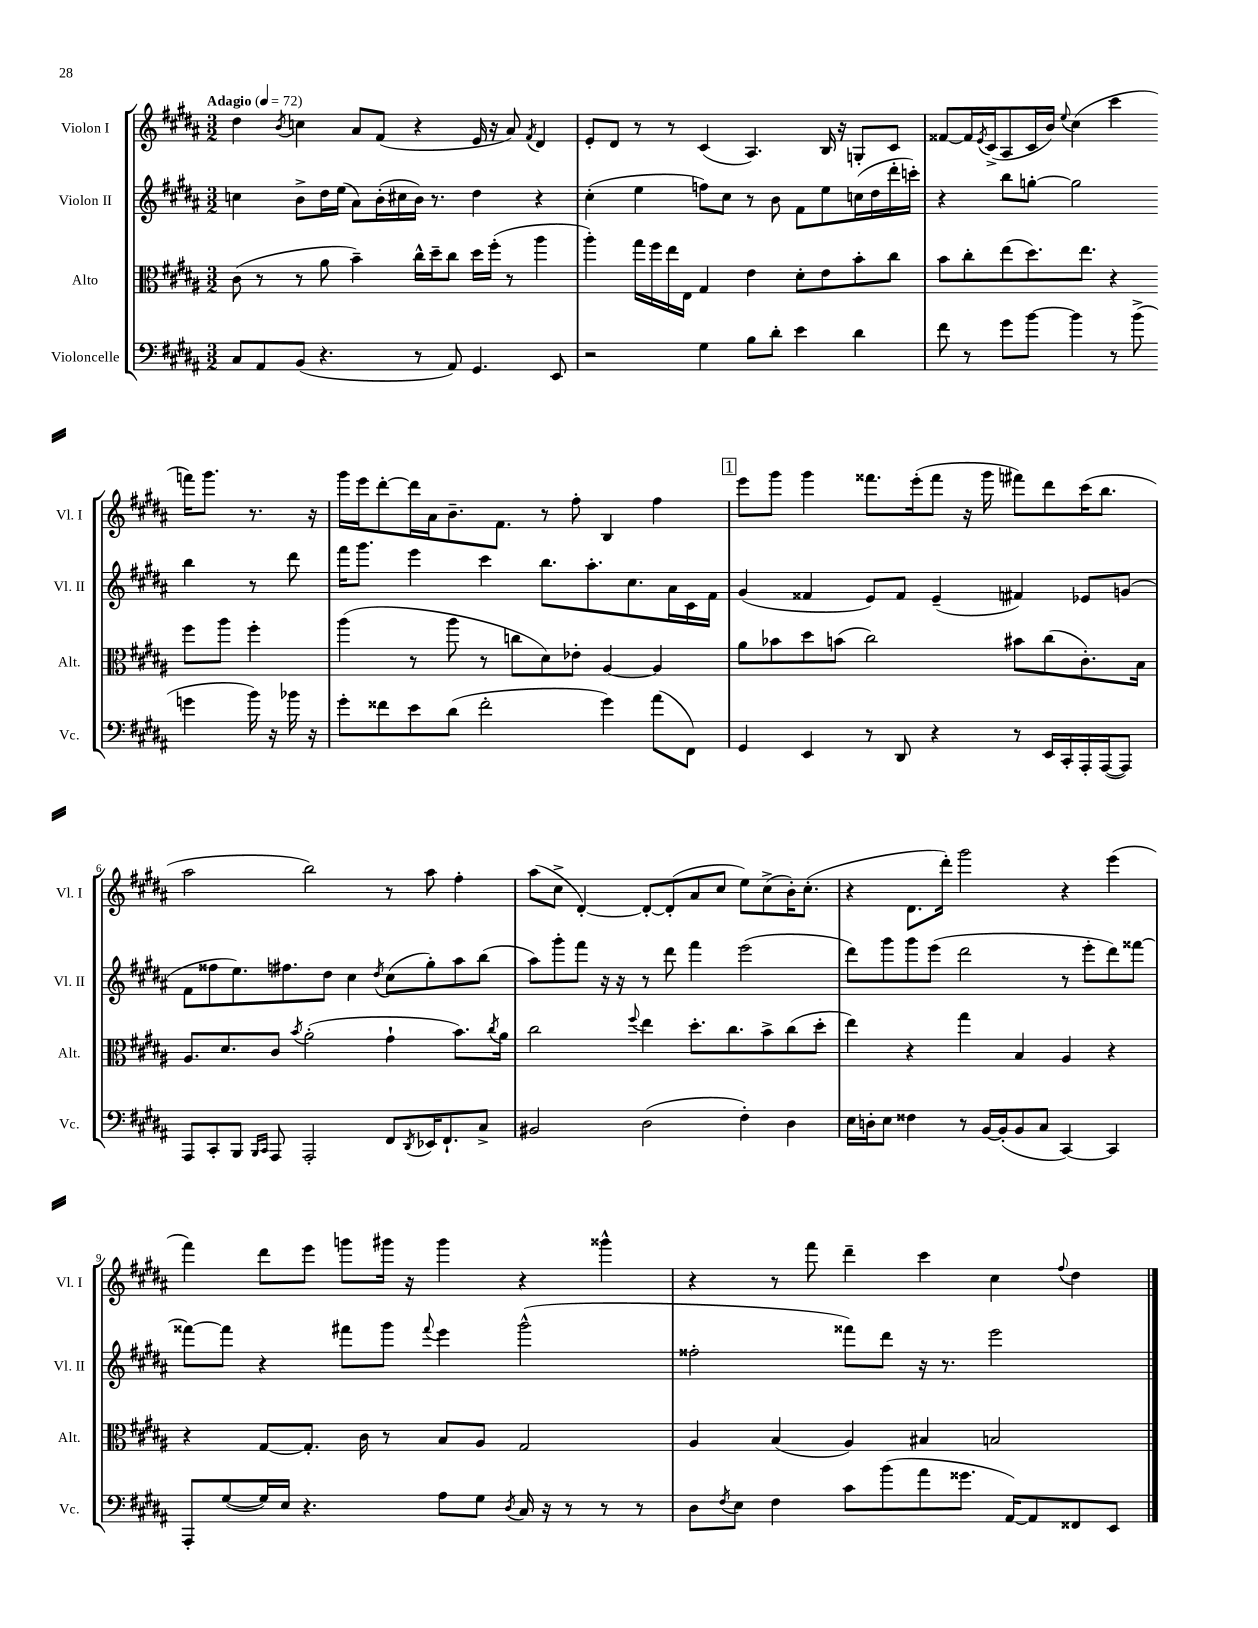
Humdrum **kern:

**kern	**kern	**kern	**kern
*staff4	*staff3	*staff2	*staff1
*clefF4	*clefC3	*clefG2	*clefG2
*k[f#c#g#d#a#]	*k[f#c#g#d#a#]	*k[f#c#g#d#a#]	*k[f#c#g#d#a#]
*M3/2	*M3/2	*M3/2	*M3/2
*MM72	*MM72	*MM72	*MM72
8C#	(8c#	4cc	4dd#
8AA#	8r	.	.
.	.	.	8qb
(8BB	8r	8b^	4cc
4.r	8a#	16dd#	.
.	.	(16ee	.
.	4b~)	8a#)	8a#
.	.	(16b'	(8f#
.	.	16cc#	.
8r	16cc#^^	16b)	4r
.	16dd#~	8.r	.
8AA#)	8cc#	.	.
4.GG#	16dd#	4dd#	16e
.	(16ff#'	.	16r
.	8r	.	8a#)
.	.	.	8qf#
.	4aa#	4r	4d#
8EE	.	.	.
=	=	=	=
2r	4aa#')	(4cc#'	8e'
.	.	.	8d#
.	16gg#	4ee	8r
.	16ff#	.	.
.	16ee	.	8r
.	16E	.	.
4G#	4G#	8ff)	(4c#
.	.	8cc#	.
8B	4e	8r	4.A#)
8d#'	.	8b	.
4e	8d#'	8f#	.
.	8e	8ee	16B
.	.	.	16r
4d#	8b'	(16cc	8G'
.	.	16dd#	.
.	8cc#	16ddd#'	8c#
.	.	16ccc')	.
=	=	=	=
8f#	8b	4r	[8f##
8r	8cc#'	.	16f##]
.	.	.	8qe
.	.	.	(16c#^
8g#	(8ee	8bb	8A#
[8b	8.dd#)	[8gg'	16c#
.	.	.	16b)
.	.	.	8qqee
4b]	.	2gg]	(4cc#
.	8.ee	.	.
8r	4r	.	4ccc#
(8b^	.	.	.
4g	8ff#	4bb	16fff)
.	.	.	8.ggg#
.	8aa#	.	.
16b)	4ff#'	8r	8.r
16r	.	.	.
16b-	.	8ddd#	.
16r	.	.	16r
=	=	=	=
8g#'	(4aa#	16fff#	16ggg#
.	.	8.ggg#	16eee
8f##	.	.	[8ddd#'
8e	8r	4eee	16ddd#]
.	.	.	16a#
(8d#	8aa#	.	8.b~
2f##'	8r	4ccc#	.
.	.	.	8.f#
.	8cc	.	.
.	8d#)	8.bb	8r
.	8e-'	.	8ff#'
.	.	8.aa#'	.
4g#)	[4A#	.	4B
.	.	8.cc#	.
(8a#	4A#]	.	4ff#
.	.	16a#	.
8FF#)	.	16c#	.
.	.	16f#	.
=	=	=	=
4GG#	8a#	(4g#	8eee
.	8b-	.	8ggg#
4EE	8dd#	4f##	4ggg#
.	(8b	.	.
8r	2cc#)	8e)	8.fff##
8DD#	.	8f##	.
.	.	.	(16eee'
4r	.	(4e~	8fff##
.	.	.	16r
.	.	.	16ggg#
8r	8b#	4f#)	8fff#)
16EE	(8cc#	.	8ddd#
16CC#'	.	.	.
16AAA#'	8.c#')	8e-	(16ccc#
([16AAA#	.	.	8.bb
8AAA#])	.	(8g	.
.	16B	.	.
=	=	=	=
8AAA#	8.A#	8f#	2aa#
8CC#'	.	8ff##	.
.	8.d#	.	.
8BBB	.	8.ee)	.
16qqBBB	.	.	.
16qqCC#	.	.	.
8AAA#	8c#	.	.
.	.	8.ff#	.
.	8qb	.	.
2AAA#'	(2a#'	.	2bb)
.	.	8dd#	.
.	.	4cc#	.
.	.	8qdd#	.
8FF#	4g#`	(8cc#	8r
8qDD#	.	.	.
16EE-	.	8gg#')	8aa#
8.FF#`	.	.	.
.	8.b)	8aa#	4ff#'
8C#^	.	(8bb	.
.	8qcc#	.	.
.	16a#	.	.
=	=	=	=
2BB#	2cc#	8aa#)	(8aa#
.	.	8ggg#'	8cc#^
.	.	8fff#	[4d#')
.	.	16r	.
.	.	16r	.
.	8qqff#	.	.
(2D#	4ee	8r	8d#'_
.	.	8ddd#	(8d#']
.	8.dd#'	4fff#	8a#
.	.	.	8cc#
.	8.cc#	.	.
4F#')	.	(2eee	8ee)
.	8b^	.	(8cc#^
4D#	(8cc#	.	16b')
.	.	.	(8.cc#'
.	8dd#'	.	.
=	=	=	=
16E	4ee)	8ddd#)	4r
16D'	.	.	.
8E	.	8ggg#	.
4F##	4r	8ggg#	8.d#
.	.	(8eee	.
.	.	.	16ddd#')
8r	4gg#	2ddd#	2ggg#
[16BB	.	.	.
(16BB']	.	.	.
8BB	4B	.	.
8C#	.	.	.
[4CC#)	4A#	8r	4r
.	.	8eee'	.
4CC#]	4r	8ddd#)	(4eee
.	.	[8fff##	.
=	=	=	=
8AAA#'	4r	8fff##_	4fff#)
([8G#	.	8fff##]	.
16G#])	[8G#	4r	8ddd#
16E	.	.	.
4.r	8.G#']	.	8eee
.	.	8fff#	8ggg
.	16c#	.	.
.	8r	8ggg#	16ggg#
.	.	.	16r
.	.	8qqfff#	.
8A#	8B	4eee	4ggg#
8G#	8A#	.	.
8qD#	.	.	.
16C#	2G#	(2ggg#^^	4r
16r	.	.	.
8r	.	.	.
8r	.	.	4ggg##^^
8r	.	.	.
=	=	=	=
8D#	4A#	2ff##'	4r
8qF#	.	.	.
8E	.	.	.
4F#	(4B	.	8r
.	.	.	8fff#
8c#	4A#)	8fff##)	4ddd#~
(8b	.	8ddd#	.
8a#	4B#	16r	4ccc#
.	.	8.r	.
8.g##	.	.	.
.	2B	2eee	4cc#
[16AA#)	.	.	.
8AA#]	.	.	.
.	.	.	8qqff#
8FF##	.	.	4dd#
8EE	.	.	.
==	==	==	==
*-	*-	*-	*-
